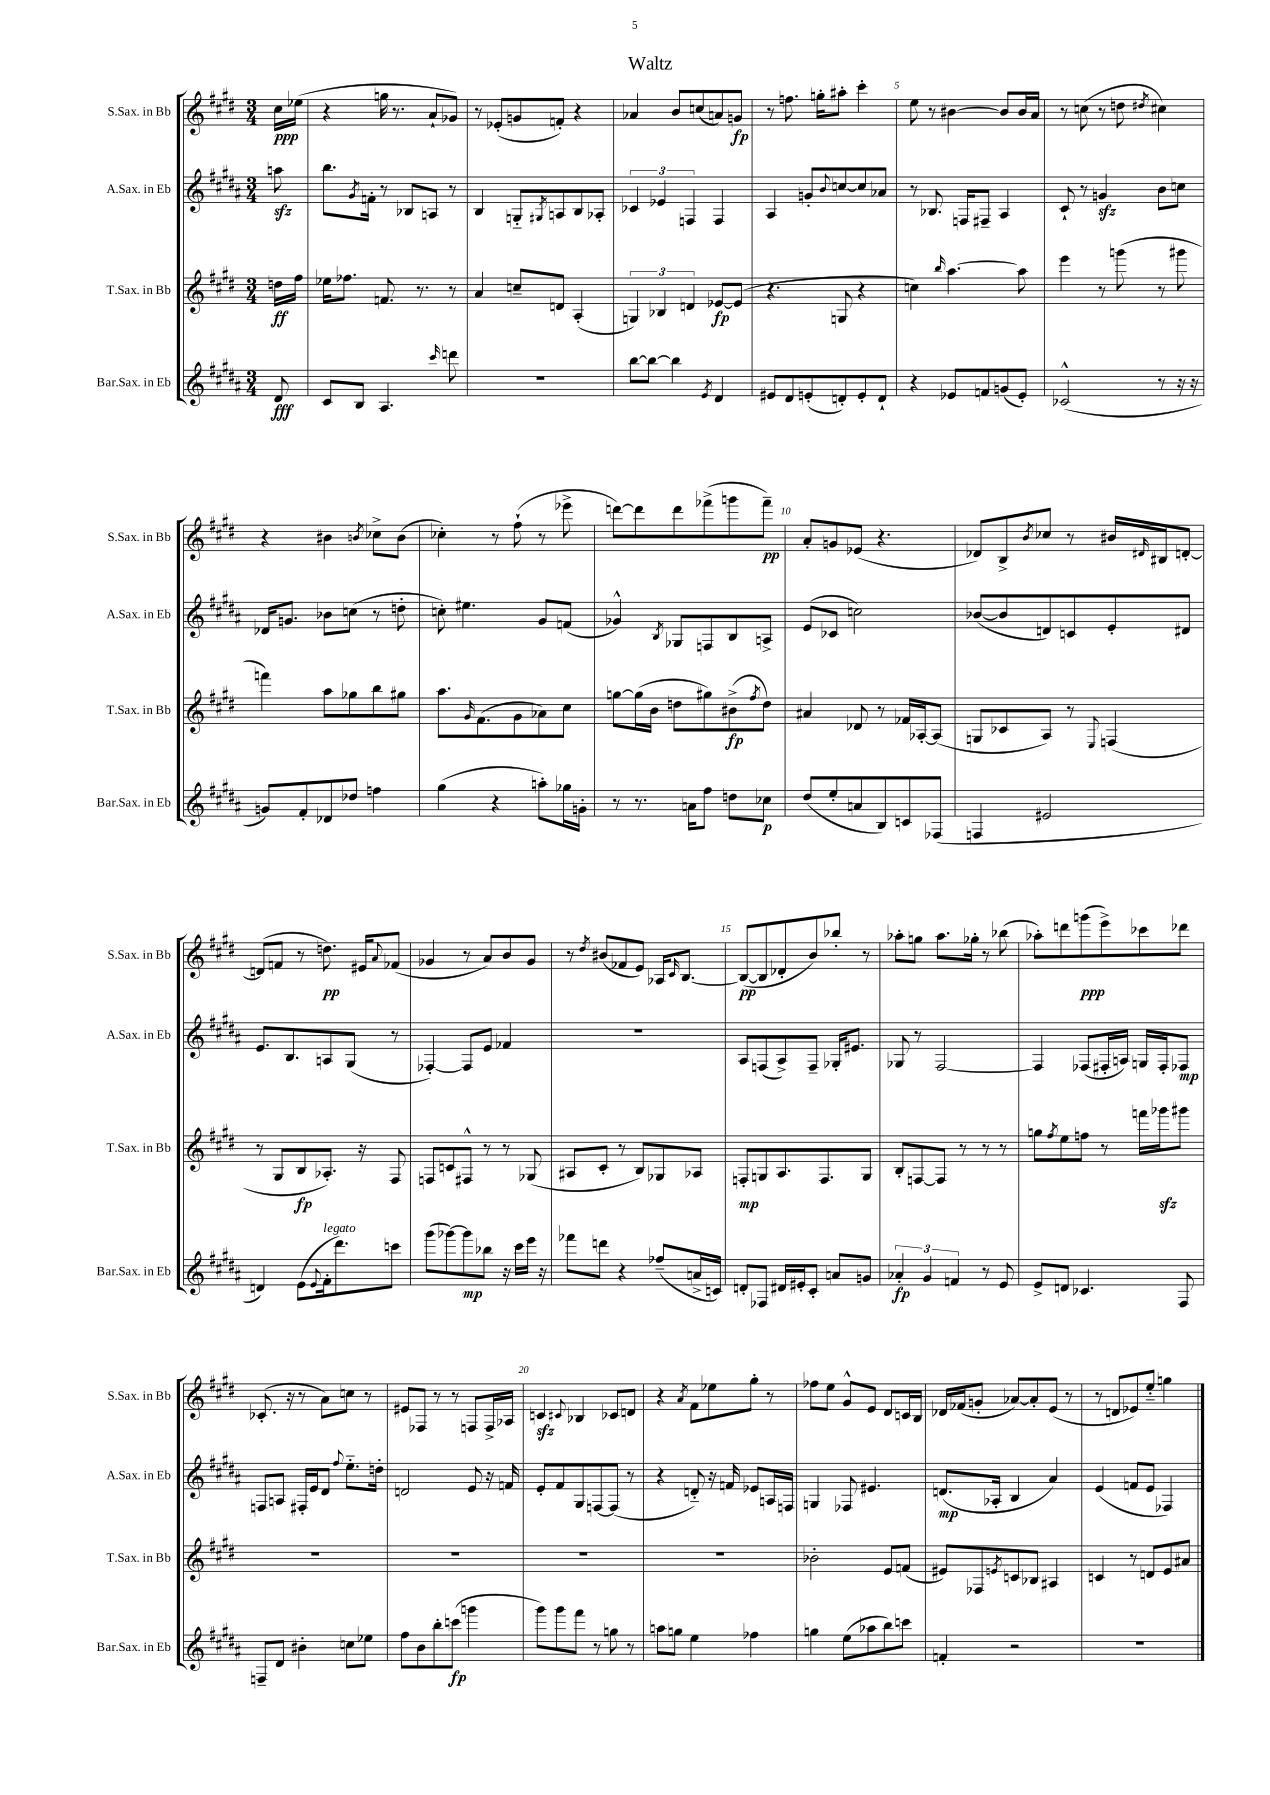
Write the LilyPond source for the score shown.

\header { title = "Waltz" }
<<
\new StaffGroup <<
\new Staff = "s0" \with { instrumentName = "S.Sax. in Bb" shortInstrumentName = "S.Sax. in Bb" } {
    \clef treble \key e \major \numericTimeSignature \time 3/4 \partial 8
    cis''16\ppp ees''16( |
    r4 g''16 r8. a'8-! ges'8) |
    r8 ees'8-.( g'8 f'8-.) r4 |
    aes'4 b'8 c''8( a'8) g'8\fp |
    r8 f''8. g''16-. ais''8-. cis'''4-. |
    e''8 r8 bis'4~ bis'8 bis'16 a'16 |
    r8 c''8( r8 d''8 \acciaccatura { dis''8 } cis''4) |
    r4 bis'4 \acciaccatura { b'8 } ces''8-> b'8( |
    ces''4-.) r8 fis''8-!( r8 ees'''8-> |
    d'''8~) d'''8 d'''8 fes'''8->( g'''8 fes'''8--\pp) |
    a'8-. g'8 ees'8( r4. |
    des'8) b8-> \acciaccatura { b'8 } ces''8 r8 bis'16 \grace { dis'16 } bis16 d'8~-. |
    d'8( f'8 r8 d''8.\pp) eis'16 \appoggiatura { a'8 } fes'8( |
    ges'4 r8 a'8) b'8 ges'8 |
    r8 \acciaccatura { dis''8 } bis'8( fes'8 e'8) aes16 \grace { cis'16 } b8.~ |
    b8~\pp( b8 des'8-. b'8) bes''8-. r8 |
    aes''8-. g''8 aes''8. ges''16-. r8 bes''8( |
    aes''8-.) d'''8 g'''8\ppp( e'''8->) ces'''8 des'''8 |
    ces'8.-.( r16 r8 a'8) c''8 r8 |
    eis'8 fes8 r8 r8 f8 f16-> aes16 |
    c'4\sfz \appoggiatura { cis'8 } bes4 ces'8 d'8 |
    r4 \acciaccatura { a'8 } fis'8 ees''8 gis''8-. r8 |
    fes''8 e''8 gis'8-^ e'8 dis'8 c'16 b16 |
    des'16 fes'16( g'8-. aes'8~) aes'8-. e'8( r8 |
    r8 d'8 ees'8) e''8-_ g''4 \bar "|." |
}
\new Staff = "s1" \with { instrumentName = "A.Sax. in Eb" shortInstrumentName = "A.Sax. in Eb" } {
    \clef treble \key b \major \numericTimeSignature \time 3/4 \partial 8
    a''8\sfz |
    b''8. \acciaccatura { gis'8 } f'16-. r8 bes8 a8 r8 |
    b4 g8-_ \acciaccatura { gis8 } a8 b8 aes8-. |
    \tuplet 3/2 { ces'4 ees'4 f4 } f4 |
    ais4 g'8-. \appoggiatura { b'8 } c''8~ c''8 aes'8 |
    r8 bes8. f16 fis8-- ais4 |
    cis'8-! r8 g'4\sfz b'8 c''8 |
    des'16 g'8. bes'8 c''8( r8 d''8-. |
    c''8-.) eis''4. gis'8 f'8( |
    ges'4-^) \acciaccatura { b8 } ges8 f8 b8 a8-> |
    e'8( ces'8 c''2) |
    bes'8~( bes'8 d'8) c'8 e'8-. dis'8 |
    e'8. b8. a8 gis8( r8 |
    fes4~-.) fes8 e'8 fes'4 |
    R2. |
    ais8 f8( ais8->) f8-- ges16-. eis'8. |
    ges8 r8 fis2~ |
    fis4 fes8( fis16-. a16) g16 fis16-. fes8\mp |
    f8 a8 fis16-. e'16 dis'8 \appoggiatura { fis''8 } e''8.-_ d''16-. |
    d'2 e'8 r16 f'16 |
    e'8-. fis'8 gis8 f8~ f8( r8 |
    r4 d'8-_) r16 f'16 ees'8 a16 f16 |
    g4 fes8 eis'4. |
    d'8.\mp( aes16-. b4 ais'4) |
    e'4( f'8 e'8 fes4) \bar "|." |
}
\new Staff = "s2" \with { instrumentName = "T.Sax. in Bb" shortInstrumentName = "T.Sax. in Bb" } {
    \clef treble \key e \major \numericTimeSignature \time 3/4 \partial 8
    d''16\ff fis''16 |
    ees''16 fes''8. f'8. r8. r8 |
    a'4 c''8-- d'8 a4-.( |
    \tuplet 3/2 { g4) bes4 d'4 } ees'8~\fp ees'8( |
    r4. g8 r4 |
    c''4) \grace { b''16 } a''4.~ a''8 |
    e'''4 r8 g'''8( r8 gis'''8 |
    f'''4) a''8 ges''8 b''8 gis''8 |
    a''8. \grace { gis'16 } fis'8.( gis'8 aes'8) cis''8 |
    g''8~ g''16( b'16 d''8 gis''8) bis'8->\fp( \acciaccatura { fis''8 } d''8) |
    ais'4 des'8 r8 fes'16 aes16~-. aes8( |
    g8 ces'8 a8) r8 \appoggiatura { e8 } f4( |
    r8 gis8 b8\fp aes8.-.) r16 fis8 |
    f8 c'8 fis8-^ r8 r8 ges8( |
    ais8 cis'8-. r8 b8) ges8 aes8 |
    f8-.\mp g8 a8. f8. g8 |
    b8-. f8~ f8 r8 r8 r8 |
    g''8 \acciaccatura { fis''8 } e''8 f''8 r8 f'''16 ges'''16\sfz gis'''8 |
    R2. |
    R2. |
    R2. |
    R2. |
    bes'2-. e'8 f'8( |
    eis'8) fes8 \acciaccatura { e'8 } c'8 bes8 ais4 |
    c'4 r8 d'8 e'8 ais'8 \bar "|." |
}
\new Staff = "s3" \with { instrumentName = "Bar.Sax. in Eb" shortInstrumentName = "Bar.Sax. in Eb" } {
    \clef treble \key b \major \numericTimeSignature \time 3/4 \partial 8
    dis'8\fff |
    cis'8 b8 ais4. \grace { cis'''16 } d'''8 |
    R2. |
    b''8~ b''8~ b''4 \acciaccatura { e'8 } dis'4 |
    eis'8 dis'8 e'8-.( d'8-.) e'8-. d'8-! |
    r4 ees'8 f'8 g'8( ees'8-.) |
    ces'2-^( r8 r16 r16 |
    g'8) fis'8-. des'8 des''8 f''4 |
    gis''4( r4 a''8-.) ges''16 g'16-. |
    r8 r8. a'16 fis''8 d''8 ces''8\p |
    dis''8( e''8-. a'8 b8) c'8 fes8( |
    f4 eis'2 |
    d'4) e'8( \appoggiatura { e'8 } fis'16-.^\markup { \italic "legato" } dis'''8.) c'''8 |
    gis'''8( ges'''8~) ges'''8\mp bes''8 r16 cis'''16 e'''16 r16 |
    fes'''8 d'''8 r4 fes''8--( a'16-> c'16) |
    d'8-. fes8 dis'16 eis'16-. cis'8-. a'8 g'8 |
    \tuplet 3/2 { aes'4-.\fp gis'4 f'4 } r8 e'8 |
    e'8-> d'8 ces'4. fis8 |
    f8-- dis'8 bis'4-. c''8 ees''8 |
    fis''8 b'8 b''8-. c'''8\fp( g'''4 |
    gis'''8) gis'''8 fis'''8 r8 g''8 r8 |
    a''8 g''8 e''4 fes''4 |
    g''4 e''8( aes''8 b''8) c'''8 |
    f'4-. r2 |
    R2. \bar "|." |
}
>>
>>
\layout { \context { \Score \override BarNumber.break-visibility = ##(#f #t #t) barNumberVisibility = #(every-nth-bar-number-visible 5) } }
